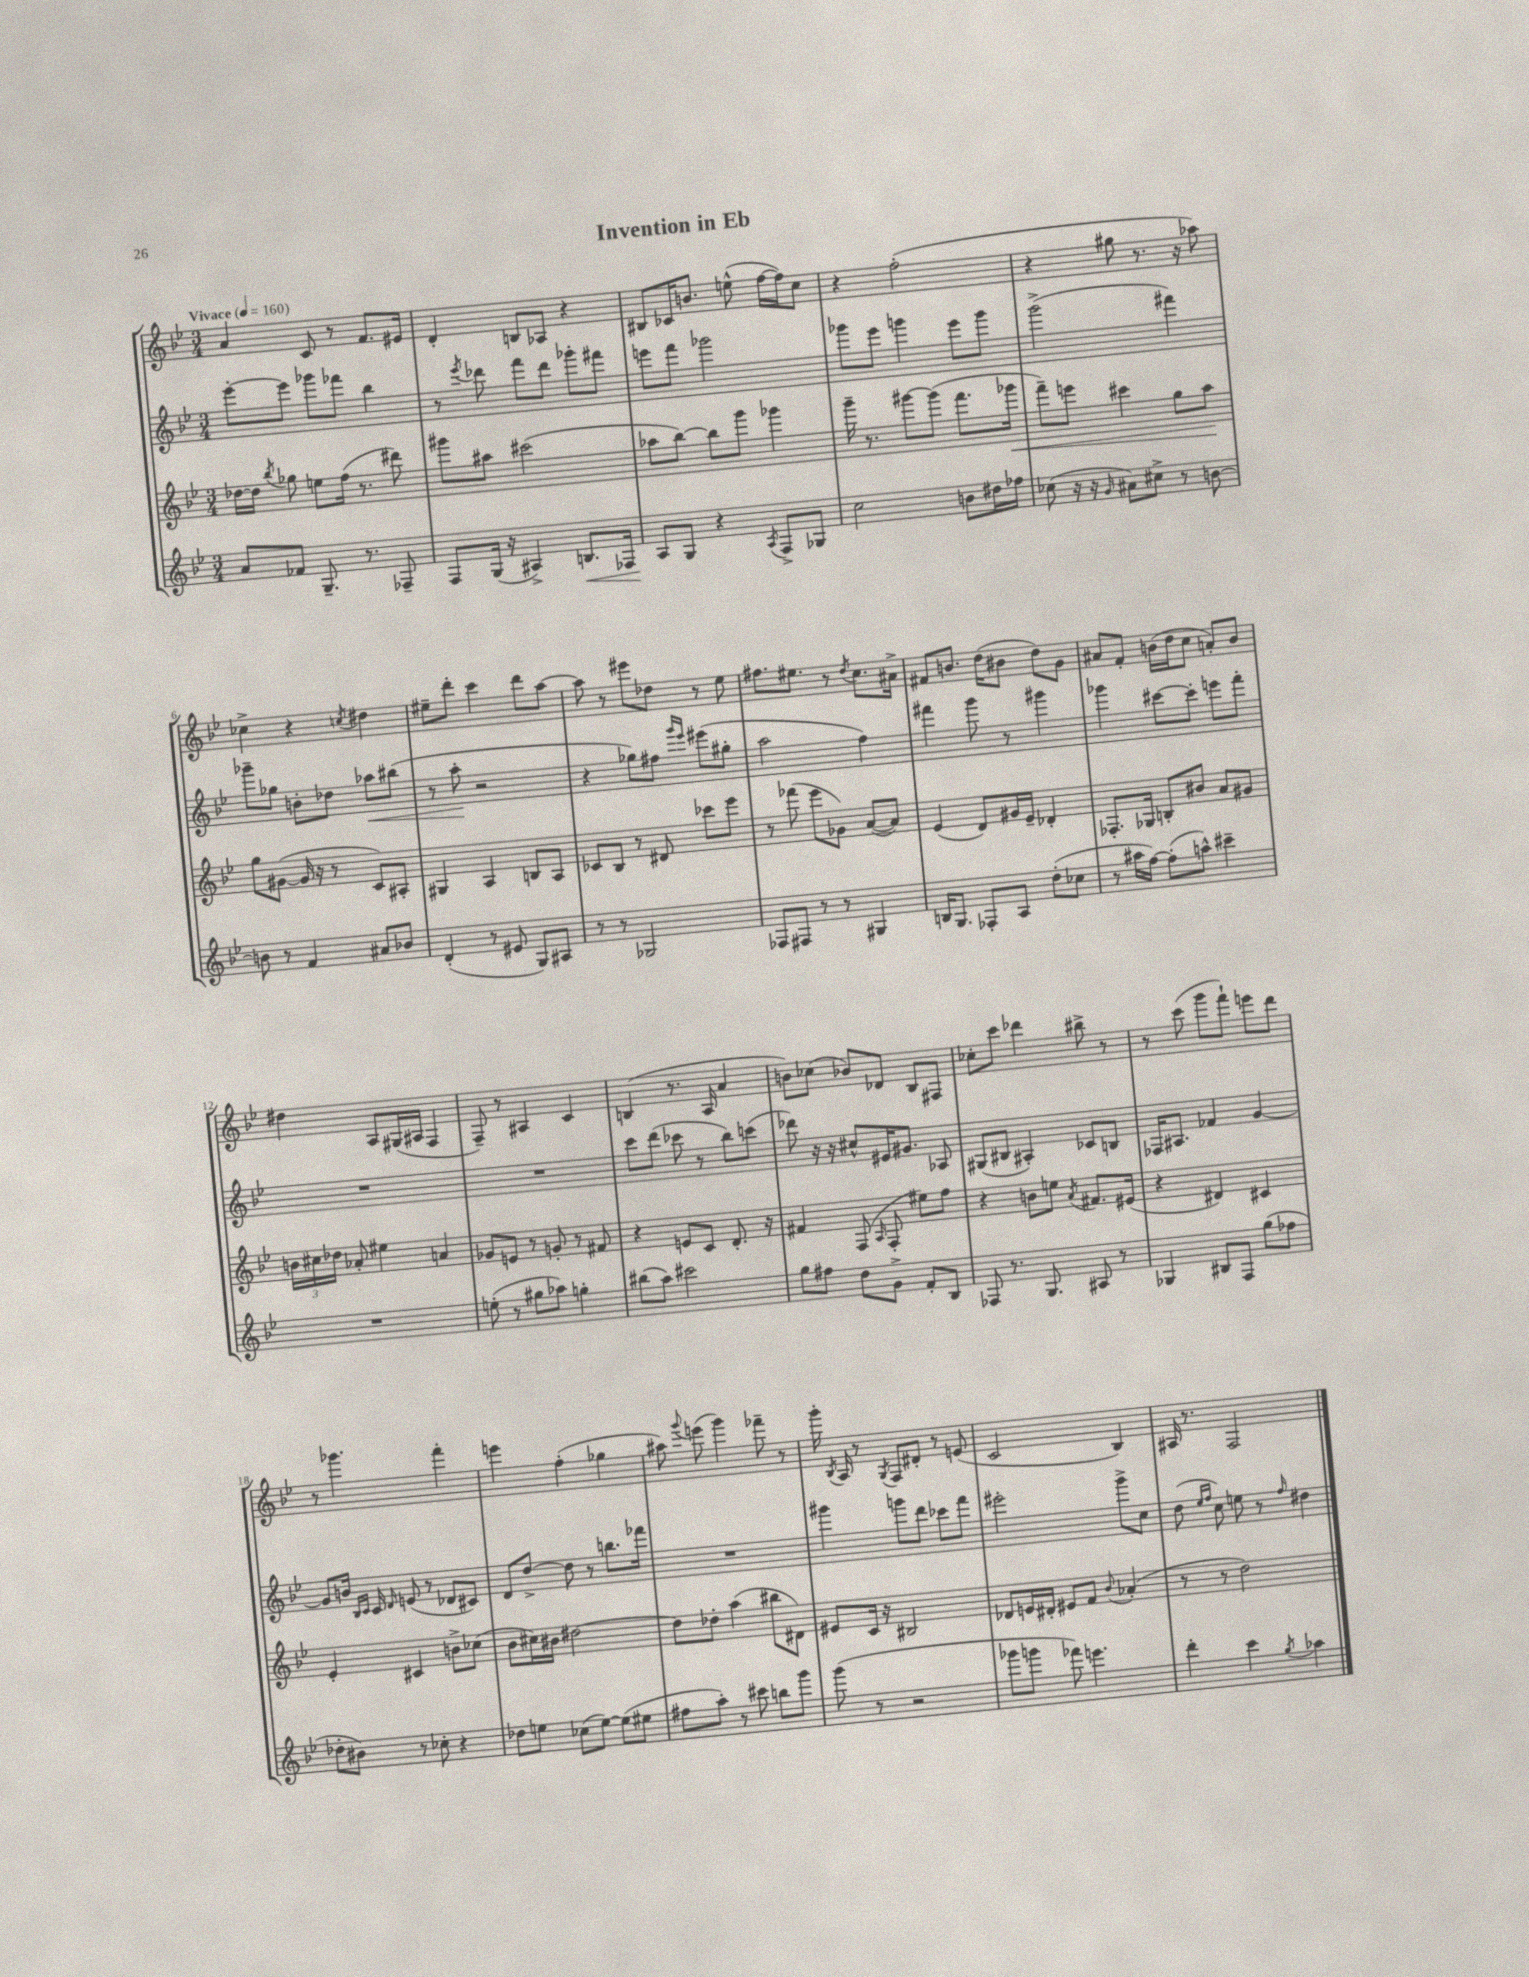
\header { title = "Invention in Eb" }
<<
\new StaffGroup <<
\new Staff = "s0" {
    \clef treble \key bes \major \numericTimeSignature \time 3/4 \tempo "Vivace" 4 = 160
    \autoBeamOff a'4 c'8 r8 f'8.[ eis'16] |
    d'4-. b8[ aes8] r4 |
    bis8[ ces'16 b'8.] e''8-^( f''16[~ f''16) c''8] |
    r4 f''2-.( |
    r4 gis''8 r8. r16 aes''8) |
    ces''4-> r4 \acciaccatura { c''8 } dis''4 |
    eis''8[-- d'''8]-. c'''4 d'''8[ a''8]~ |
    a''8 r8 eis'''8[ des''8] r8 ees''8 |
    fis''8.[ eis''8.] r8 \acciaccatura { d''8 } c''8.[ ais'16]-> |
    fis'8[ b'8.] d''16[( bis'8] d''8[) g'8] |
    ais'8[ f'8]-. b'16[( d''16 c''8] a'8[-.) b'8] |
    dis''4 a8[ gis16( ais16] f4 |
    f8--) r8 ais4 c'4 |
    b4( r8. a16 a'4 |
    b'8[) ces''8]( bes'8[) des'8] bes8[ fis8] |
    ces''8[-. c'''8] des'''4 bis''8-> r8 |
    r8 c'''8( g'''8[ f'''8]-!) e'''8[ d'''8] |
    r8 ges'''4. f'''4-. |
    e'''4 f''4-.( ges''4 |
    ais''8) \appoggiatura { g'''8 } e'''8( g'''4) fes'''8-- r8 |
    g'''16-. \acciaccatura { bes8 } a16 r8 \acciaccatura { g8 } f8[ dis'8]-. r8 e'8( |
    c'2 bes4) |
    ais16 r8. f2 \bar "|." |
}
\new Staff = "s1" {
    \clef treble \key bes \major \numericTimeSignature \time 3/4
    \autoBeamOff ees'''8[~-. ees'''8] ges'''8[ fes'''8] bes''4 |
    r8 \acciaccatura { ees'''8 } des'''8 f'''8[ des'''8] ges'''8[-. fis'''8] |
    e'''8[ f'''8] ges'''2 |
    ges'''8[ ees'''8] g'''4 ees'''8[ g'''8] |
    g'''2->( fis'''4) |
    ges'''8[-- ges''8] b'8[-. des''8] aes''8[\< bis''8]( |
    r8 a''8-.\! r2 |
    r4 ges''8[) fis''8] \grace { g'''16[ ees'''16] } eis'''8[( gis''8]-. |
    a''2 f''4) |
    fis'''4 g'''8 r8 gis'''4 |
    ges'''4 cis'''8[~ cis'''8]-. e'''8[ f'''8]-. |
    R2. |
    R2. |
    c'''8[ d'''8]( ces'''8 r8 bes''8[) c'''8]( |
    des'''8) r16 r16 cis''8[-^ eis'16 gis'8.] aes8 |
    gis8[( bis8] ais4-.) ces'8[ b8] |
    fes16[ ais8.] fes'4 g'4~ |
    g'8[ b'16] \grace { bes16[ c'16] } c'16 \grace { d'16 } e'8( r8 des'8[ cis'8]) |
    d'8[ d''8]~-> d''8 r8 b''8.[ fes'''16] |
    R2. |
    gis'''4 g'''8[ d'''8] ces'''8[ f'''8] |
    eis'''2-. g'''8[-> c''8] |
    d''8( \grace { ees''16[ f''16] } c''8) e''8 r8 \grace { f''16 } dis''4 \bar "|." |
}
\new Staff = "s2" {
    \clef treble \key bes \major \numericTimeSignature \time 3/4
    \autoBeamOff des''16[~ des''16] \acciaccatura { bes''8 } ges''8 e''8[ f''16]( r8. dis'''8) |
    gis'''8[ ais''8] cis'''2( |
    aes''8[ bes''8]~) bes''8[ g'''8] ges'''4 |
    g'''16-- r8. gis'''8[~ gis'''8]( f'''8.[ ges'''16]\< |
    f'''8[--) e'''8] cis'''4 g''8[ a''8]\! |
    g''8[ gis'8]~( gis'16 r16 r8 c'8[) ais8]-. |
    gis4 a4 b8[ a8] |
    ces'8[ bes8] r8 dis'8 ces'''8[ ees'''8] |
    r8 fes'''8( ees'''8[ ges'8]) a'8[~( a'8]) |
    ees'4( d'8[) gis'16 ees'16]-- des'4-. |
    fes8.[-. ges16] b8[-. bis'8] a'8[ gis'8] |
    \tuplet 3/2 { b'16[ cis''16 des''16] } aes'8-. eis''4 a'4 |
    ges'8[ e'8] r8 g'8-. r8 fis'8 |
    r4 e'8[ c'8] d'8.-. r16 |
    fis'4 f8( \grace { a16 } f8-. eis''8[) f''8] |
    r4 b'8[ e''8] \acciaccatura { a'8 } fis'8.[ eis'16]( |
    r4 dis'4) cis'4 |
    ees'4-. cis'4 b'8[-> ces''8]( |
    bes'8[ cis''16) bis'16] dis''2~ |
    dis''8[ des''8]-. a''4( bis''8[ dis'8]) |
    eis'8[ c'16] r16 bis2 |
    des'8[ e'16 dis'16]-. eis'8[ f'8] \appoggiatura { bes'8 } aes'4-.( |
    r8 r8 d''2) \bar "|." |
}
\new Staff = "s3" {
    \clef treble \key bes \major \numericTimeSignature \time 3/4
    \autoBeamOff a'8[ fes'8] g8.-- r8. fes8-- |
    f8[ g16]( r16 ais4->) b8.[\< fes16] |
    a8[\! g8] r4 \acciaccatura { a8 } f8[-> ges8] |
    c''2 b'8[ dis''16 fes''16] |
    ces''8( r16 r16 \grace { g'16 } ais'8[) cis''8]-> r8 b'8~ |
    b'8 r8 f'4 ais'8[ bes'8] |
    d'4-.( r8 eis'8 g8[) ais8] |
    r8 r8 ges2 |
    fes8[ fis8] r8 r8 gis4 |
    b16[ g8.] fes8[-. a8] d''8[-.( ces''8] |
    r8 ais''16[ f''16]~) f''8[-.( a''8]-^) cis'''4-- |
    R2. |
    e''8-.( r8 gis''8[ aes''8]) g''4-. |
    bis''8[( a''8]) cis'''2 |
    g''8[ fis''8] d''8[ g'8]-> f'8[-. bes8] |
    fes8 r8. g8. ais8 r8 |
    ges4 bis8[ f8] g''8[( fes''8] |
    des''8[-. bis'8]) r8 ces''8-. r4 |
    des''8[ e''8] ces''8[( e''8]~) e''8[( eis''8] |
    fis''8[ a''8]-.) r8 cis'''8 b''8[ g'''8] |
    g'''8( r8 r2 |
    ges'''8[ g'''8] fes'''8) e'''4. |
    d'''4-. c'''4 \acciaccatura { g''8 } aes''4 \bar "|." |
}
>>
>>
